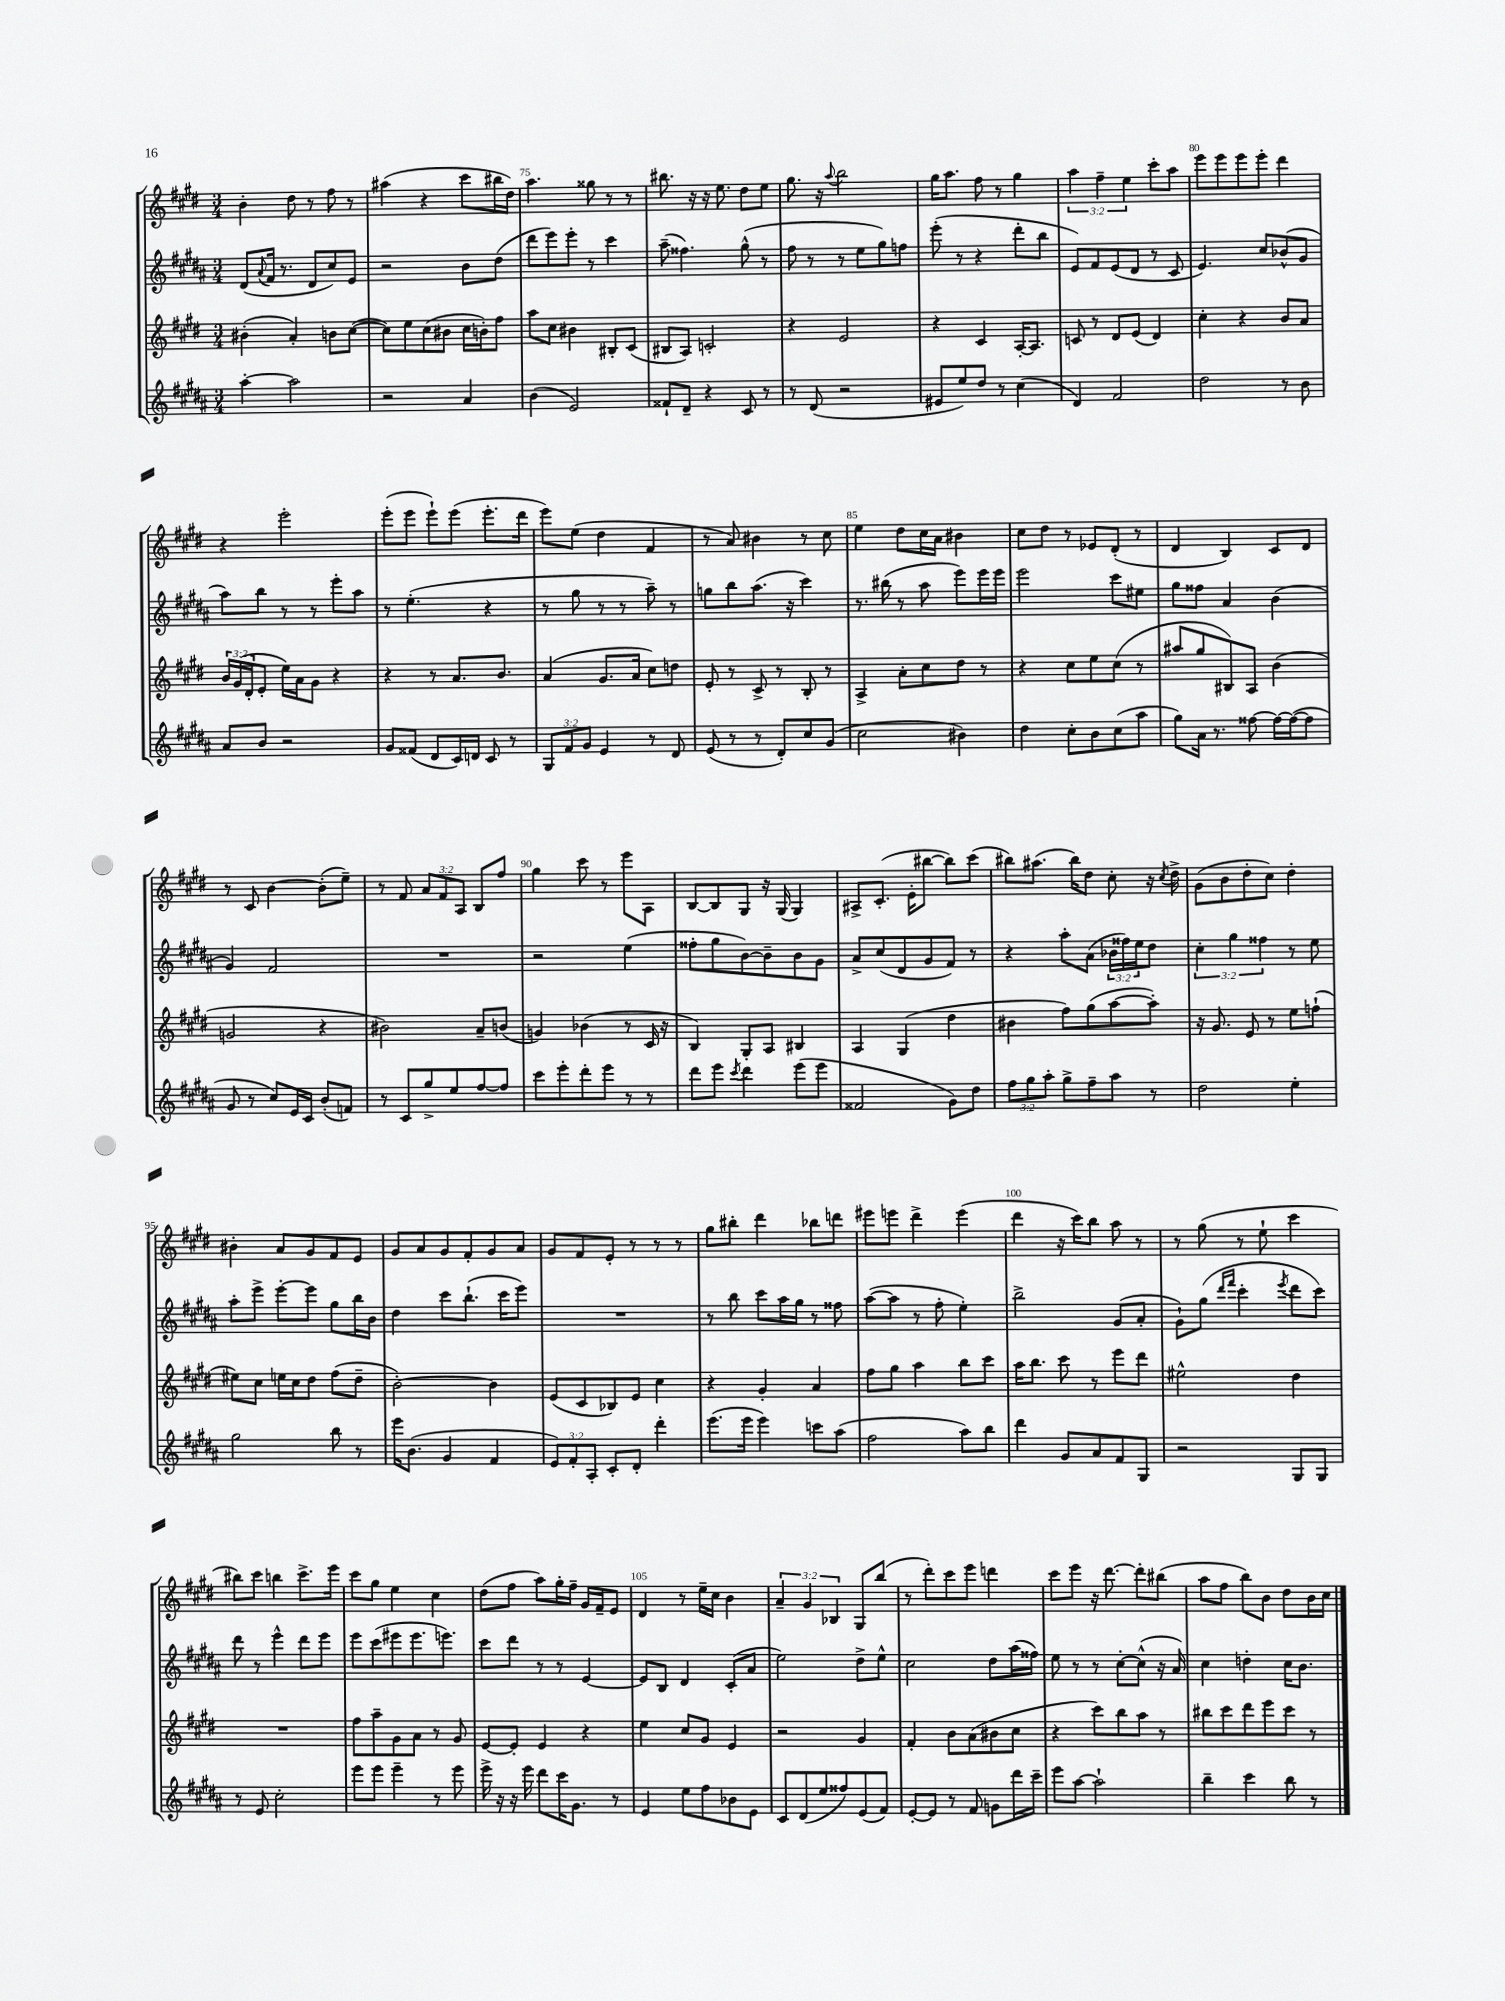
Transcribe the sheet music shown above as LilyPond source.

<<
\new StaffGroup <<
\new Staff = "s0" {
    \clef treble \key e \major \numericTimeSignature \time 3/4 \override Staff.TupletNumber.text = #tuplet-number::calc-fraction-text
    b'4-. dis''8 r8 fis''8 r8 |
    ais''4( r4 cis'''8 bis''16 dis''16) |
    a''4. gisis''8 r8 r8 |
    bis''8. r16 r16 e''8. dis''8 e''8 |
    gis''8. r16 \appoggiatura { a''8 } b''2 |
    gis''16 a''8. fis''8 r8 gis''4 |
    \tuplet 3/2 { a''4 fis''4-- e''4 } cis'''8-. a''8 |
    e'''8 e'''8 e'''8 e'''8-. dis'''4 |
    r4 e'''2-. |
    e'''8-.( e'''8 e'''8-!) e'''8( e'''8.-. dis'''16 |
    e'''8) e''8( dis''4 fis'4 |
    r8 a'8) bis'4 r8 cis''8 |
    e''4 dis''8 cis''16 a'16 bis'4 |
    cis''8 dis''8 r8 ees'8 dis'8-.( r8 |
    dis'4 b4) cis'8 dis'8 |
    r8 cis'8 b'4~ b'8-.( e''8--) |
    r8 fis'8 \tuplet 3/2 { a'8 fis'8 a8 } b8 fis''8 |
    gis''4 cis'''8 r8 e'''8 a8 |
    b8~ b8 gis8 r16 gis16( gis4) |
    ais8-> cis'8.-.( e'16-. bis''8~ bis''8) cis'''8( |
    bis''8) ais''8.( bis''16) dis''8 cis''8-. r16 \acciaccatura { cis''8 } dis''16-> |
    gis'8( b'8 dis''8-. cis''8) dis''4-. |
    bis'4-. a'8 gis'8 fis'8 e'8 |
    gis'8 a'8 gis'8 fis'8-. gis'8 a'8 |
    gis'8 fis'8 e'8-. r8 r8 r8 |
    gis''8 bis''8-. dis'''4 bes''8 d'''8 |
    eis'''8 e'''8 dis'''4-> e'''4( |
    dis'''4 r16 cis'''16) b''8 a''8 r8 |
    r8 gis''8( r8 e''8-! cis'''4 |
    bis''8) cis'''8 b''4 cis'''8.-> e'''16 |
    cis'''8 gis''8 e''4 cis''4 |
    dis''8( fis''8 a''8) gis''16-. fis''16-- gis'16 fis'16-- e'8 |
    dis'4 r8 e''16-- cis''16 b'4 |
    \tuplet 3/2 { a'4-- gis'4 bes4 } gis8 b''8( |
    r8 dis'''8-.) cis'''8 e'''8 d'''4 |
    cis'''8 e'''8 r16 dis'''8.~ dis'''8-. bis''8( |
    a''8 fis''8 b''8) b'8 dis''8 b'16 cis''16 \bar "|." |
}
\new Staff = "s1" {
    \clef treble \key b \major \numericTimeSignature \time 3/4 \override Staff.TupletNumber.text = #tuplet-number::calc-fraction-text
    dis'8( \appoggiatura { ais'8 } fis'16 r8. dis'8 cis''8) e'8 |
    r2 b'8 dis''8( |
    dis'''8 e'''8) e'''8-. r8 cis'''4 |
    ais''8--( fisis''4.) gis''8-^( r8 |
    fis''8 r8 r8 e''8 gis''8) f''8 |
    e'''8-.( r8 r4 dis'''8-. b''8 |
    e'8) fis'8 e'8( dis'8 r8 cis'8 |
    e'4.) cis''8 bes'8-^( gis'8 |
    ais''8) b''8 r8 r8 e'''8-. ais''8 |
    r8 e''4.-.( r4 |
    r8 gis''8 r8 r8 ais''8--) r8 |
    g''8 b''8 ais''8.( r16 cis'''4) |
    r8. bis''16( r8 ais''8 e'''8) e'''16 e'''16 |
    e'''2 cis'''8 eis''8 |
    gis''8 fisis''8 ais'4 b'4( |
    gis'4) fis'2 |
    R2. |
    r2 e''4( |
    fisis''8-. gis''8 b'8~) b'8-- b'8 gis'8 |
    ais'8-> cis''8( dis'8 gis'8 fis'8) r8 |
    r4 ais''8-. ais'8( \tuplet 3/2 { bes'16 fisis''16) e''16 } dis''8 |
    \tuplet 3/2 { cis''4-. gis''4 fisis''4 } r8 e''8 |
    ais''8-. e'''8-> e'''8~-. e'''8 gis''8 b''16 b'16 |
    dis''4 cis'''8 b''8.-!( cis'''16 e'''8) |
    R2. |
    r8 b''8 cis'''8 ais''16 gis''16 r8 fisis''8 |
    ais''8~( ais''8 r8 fis''8-. e''4-.) |
    b''2-> gis'8( ais'8-. |
    gis'8-!) gis''8( \grace { dis'''16 fis'''16 } cis'''4-. \acciaccatura { e'''8 } dis'''8 cis'''8) |
    dis'''8 r8 e'''4-^ dis'''8 e'''8 |
    e'''8 cis'''8( eis'''8 eis'''8. e'''8.) |
    cis'''8 dis'''8 r8 r8 e'4~ |
    e'8 b8 dis'4 cis'8-.( ais'8 |
    e''2) dis''8-> e''8-^ |
    cis''2 dis''8 ais''16( fisis''16) |
    e''8 r8 r8 cis''8~-. cis''8-^( r16 ais'16) |
    cis''4 d''4-. cis''16 b'8. \bar "|." |
}
\new Staff = "s2" {
    \clef treble \key e \major \numericTimeSignature \time 3/4 \override Staff.TupletNumber.text = #tuplet-number::calc-fraction-text
    bis'4-.( a'4-.) b'8 cis''8~( |
    cis''8) e''8 cis''8( bis'8 cis''16 b'16-.) fis''8 |
    a''8 cis''8 bis'4 bis8-. cis'8( |
    bis8 a8) c'2-. |
    r4 e'2 |
    r4 cis'4 a16~-. a8. |
    c'8 r8 dis'8 e'8( dis'4) |
    cis''4-. r4 b'8 a'8 |
    \tuplet 3/2 { b'16 gis'16( dis'16-. } e'8-. e''16) a'16 gis'8 r4 |
    r4 r8 a'8. b'8. |
    a'4( gis'8. a'16 cis''8) d''8 |
    e'8-. r8 cis'8-> r8 b8-. r8 |
    a4-> a'8-. cis''8 dis''8 r8 |
    r4 cis''8 e''8 cis''8( r8 |
    ais''8 gis''8 bis8) a8 b'4( |
    g'2 r4 |
    bis'2) a'8-- b'8( |
    g'4) bes'4( r8 cis'16 r16 |
    b4) gis8-. a8 bis4 |
    a4 gis4( dis''4 |
    bis'4 fis''8) gis''8( a''8~ a''8-.) |
    r16 gis'8. e'8 r8 e''8 f''8-!( |
    eis''8) cis''8 e''16 cis''16 dis''8 fis''8( dis''8-- |
    b'2~-.) b'4 |
    e'8( cis'8 bes8) e'8 cis''4 |
    r4 gis'4-. a'4 |
    fis''8 gis''8 a''4 b''8 cis'''8 |
    a''16 b''8. cis'''8 r8 e'''8 dis'''8 |
    eis''2-^ dis''4 |
    R2. |
    fis''8 a''8-- gis'8 a'8 r8 gis'8 |
    e'8~ e'8-. e'4 r4 |
    e''4 cis''8 gis'8 e'4 |
    r2 gis'4 |
    fis'4-. b'8 a'8( bis'8 cis''8 |
    r4 cis'''8) b''8 a''8 r8 |
    bis''8 cis'''8 dis'''8 e'''8 cis'''8 r8 \bar "|." |
}
\new Staff = "s3" {
    \clef treble \key b \major \numericTimeSignature \time 3/4 \override Staff.TupletNumber.text = #tuplet-number::calc-fraction-text
    ais''4~-. ais''2 |
    r2 ais'4 |
    b'4( e'2) |
    fisis'8-! dis'8-- r4 cis'8 r8 |
    r8 dis'8( r2 |
    eis'8 e''8) dis''8 r8 cis''4( |
    dis'4) fis'2 |
    dis''2 r8 b'8 |
    ais'8 b'8 r2 |
    gis'8 fisis'8( dis'8 cis'16) d'16 cis'8 r8 |
    \tuplet 3/2 { gis8 fis'8 gis'8 } e'4 r8 dis'8 |
    e'8( r8 r8 dis'8-.) cis''8 gis'8( |
    cis''2 bis'4) |
    dis''4 cis''8-. b'8 cis''8( ais''8 |
    gis''8) ais'16 r8. fisis''8~ fisis''16~ fisis''16~( fisis''8 |
    gis'8 r8 cis''8) e'16 cis'16 b'8-.( f'8) |
    r8 cis'8 gis''8-> e''8 fis''8~ fis''8 |
    cis'''8 e'''8-. dis'''8-. e'''8 r8 r8 |
    dis'''8 e'''8 \acciaccatura { cis'''8 } dis'''4 e'''8( e'''8 |
    fisis'2 gis'8) dis''8 |
    \tuplet 3/2 { fis''8 gis''8 ais''8-. } gis''8-> fis''8-- ais''8 r8 |
    dis''2 e''4-. |
    gis''2 b''8 r8 |
    e'''16 b'8.( gis'4 fis'4 |
    \tuplet 3/2 { e'8) fis'8-. ais8-. } cis'8-. dis'8-. dis'''4-. |
    e'''8.( e'''16 e'''4) c'''8 ais''8( |
    fis''2 ais''8) b''8 |
    dis'''4 gis'8 ais'8 fis'8 gis8 |
    r2 gis8 gis8 |
    r8 e'8 cis''2-. |
    e'''8 e'''8 e'''4-- r8 e'''8 |
    e'''16-> r16 r16 e'''16 dis'''8 cis'''16 gis'8. r8 |
    e'4 e''8 fis''8 bes'8 e'8 |
    cis'8 dis'8( e''8 fisis''8) e'8( fis'8) |
    e'8~-. e'8 r8 fis'8 g'8 dis'''16 cis'''16-- |
    e'''8 ais''8~ ais''2-! |
    b''4-- cis'''4 b''8 r8 \bar "|." |
}
>>
>>
\layout { \context { \Score currentBarNumber = #73 \override BarNumber.break-visibility = ##(#f #t #t) barNumberVisibility = #(every-nth-bar-number-visible 5) } }
